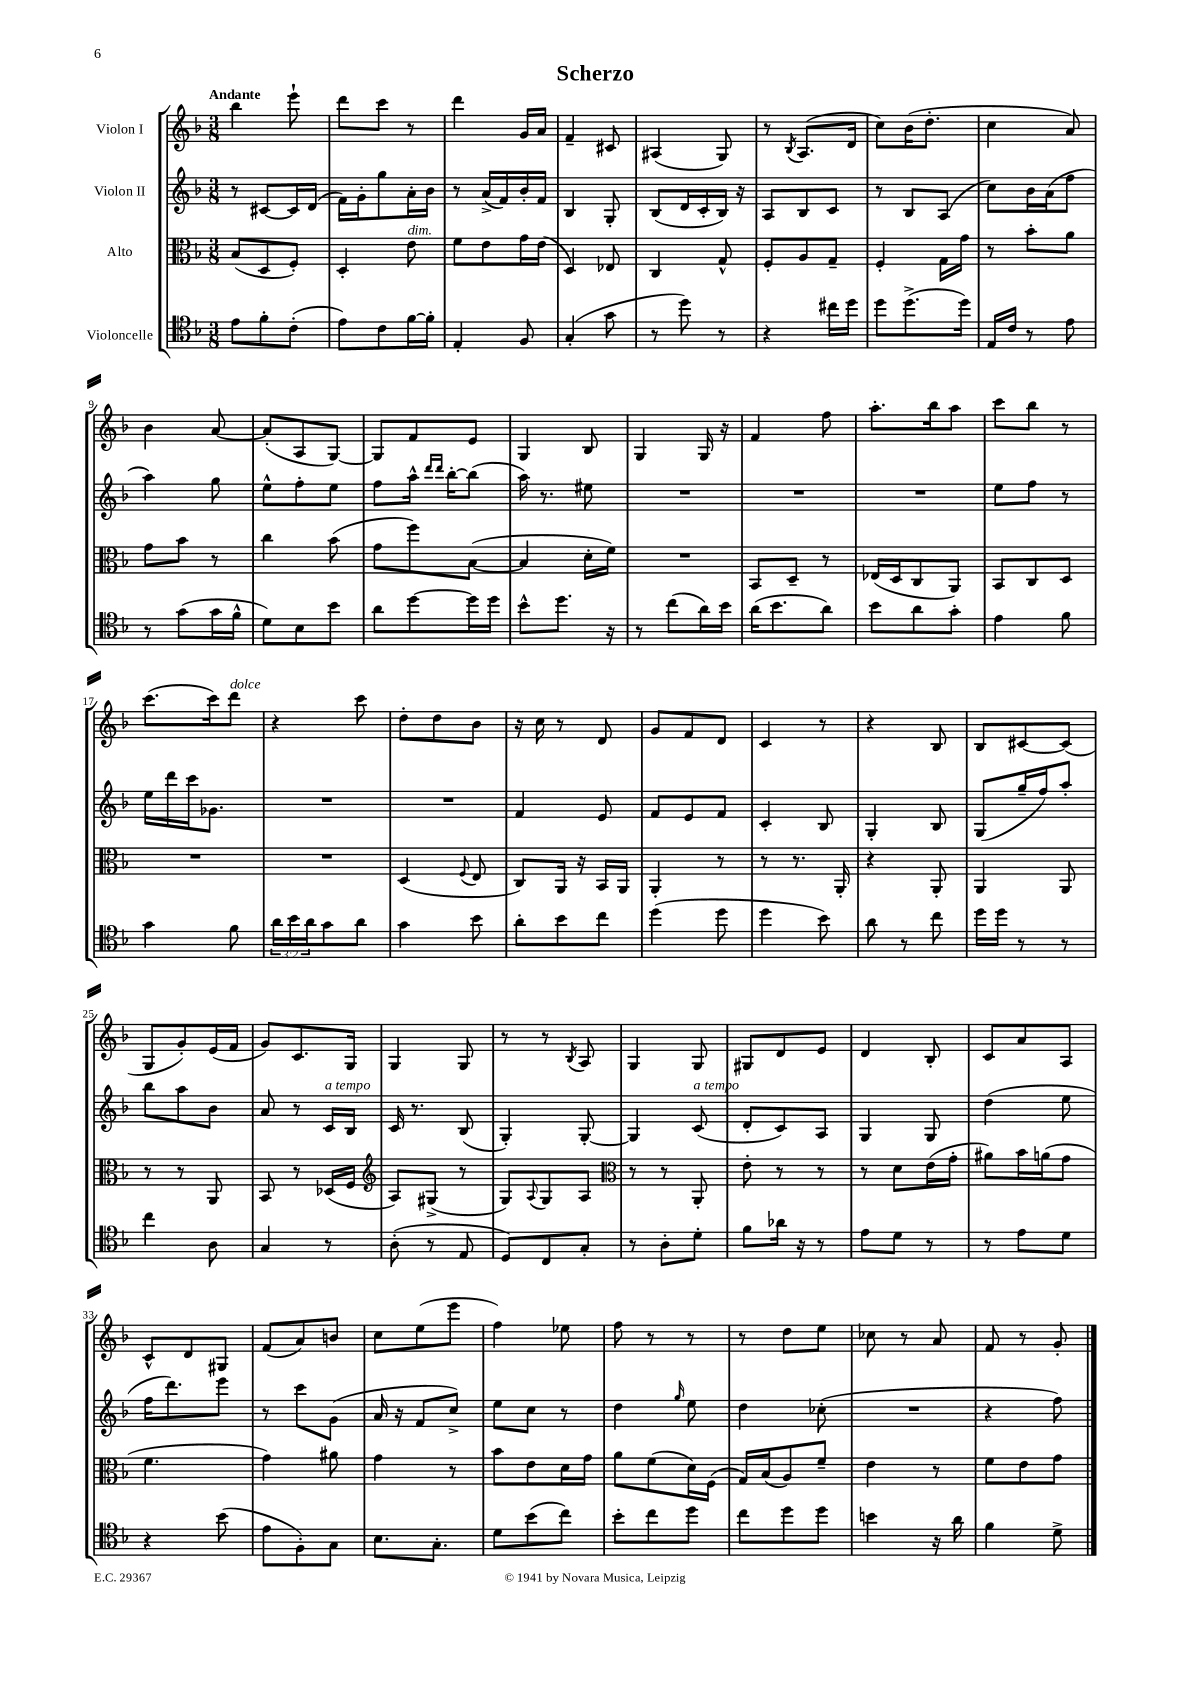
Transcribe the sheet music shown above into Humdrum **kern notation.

**kern	**kern	**kern	**kern
*staff4	*staff3	*staff2	*staff1
*clefC4	*clefC3	*clefG2	*clefG2
*k[b-]	*k[b-]	*k[b-]	*k[b-]
*M3/8	*M3/8	*M3/8	*M3/8
8e	(8B-	8r	4bb-
8f'	8D	[8c#	.
(8c'	8F')	16c#]	8eee`
.	.	(16d	.
=	=	=	=
8e)	4D'	16f)	8ddd
.	.	16g'	.
8c	.	8gg	8ccc
[16f	8e	16a'	8r
16f']	.	16b-	.
=	=	=	=
4E'	8f	8r	4ddd
.	8e	(16a^	.
.	.	16f)	.
8F	16g	16b-'	16g
.	(16e	16f	16a
=	=	=	=
(4G'	4D)	4B-	4f~
8g	8E-	8G'	8c#
=	=	=	=
8r	4C	(8B-	(4A#
8dd)	.	16d	.
.	.	16c'	.
8r	8G^^	16B-)	8G)
.	.	16r	.
=	=	=	=
4r	8F'	8A	8r
.	.	.	8qB-
.	8A	8B-	(8.A
16cc#	8G~	8c	.
16dd	.	.	16d
=	=	=	=
8dd	4F'	8r	8cc)
(8.dd^	.	8B-	(16b-
.	.	.	8.dd'
.	16G	(8A	.
16dd)	16g	.	.
=	=	=	=
16E	8r	8cc)	4cc
16c	.	.	.
8r	8b-'	16b-	.
.	.	(16a	.
8e	8a	8ff	8a)
=	=	=	=
8r	8g	4aa)	4b-
(8g	8b-	.	.
16g	8r	8gg	[8a
16f^^	.	.	.
=	=	=	=
8d)	4cc	8ee^^	(8a']
8B-	.	8ff'	8A
8b-	(8b-	8ee	[8G)
=	=	=	=
8a	8g	8ff	8G]
[8dd	8ff)	16aa^^	8f
.	.	16qqddd	.
.	.	16qqddd	.
.	.	[16bb-'	.
16dd]	([8B-	(8bb-]	8e
16dd	.	.	.
=	=	=	=
8b-^^	4B-]	16aa)	4G
.	.	8.r	.
8.dd	.	.	.
.	16d'	8ee#	8B-
16r	16f)	.	.
=	=	=	=
8r	4.r	4.r	4G
(8cc	.	.	.
16a)	.	.	16G
16b-	.	.	16r
=	=	=	=
(16a	8BB-	4.r	4f
8.b-	.	.	.
.	8D~	.	.
8a)	8r	.	8ff
=	=	=	=
8b-	(16E-	4.r	8.aa'
.	16D	.	.
8a	8C	.	.
.	.	.	16bb-
8g'	8AA)	.	8aa
=	=	=	=
4e	8BB-	8ee	8ccc
.	8C	8ff	8bb-
8f	8D	8r	8r
=	=	=	=
4g	4.r	16ee	(8.ccc
.	.	16ddd	.
.	.	16ccc	.
.	.	8.g-	16ccc)
8f	.	.	8ddd
=	=	=	=
24a	4.r	4.r	4r
24b-	.	.	.
24a	.	.	.
8g	.	.	.
8a	.	.	8ccc
=	=	=	=
4g	(4D	4.r	8dd'
.	.	.	8dd
.	8qqF	.	.
8b-	8E	.	8b-
=	=	=	=
8a'	8C)	4f	16r
.	.	.	16cc
8b-	16AA	.	8r
.	16r	.	.
8cc	16BB-	8e	8d
.	16AA	.	.
=	=	=	=
(4dd	4AA'	8f	8g
.	.	8e	8f
8dd	8r	8f	8d
=	=	=	=
4dd	8r	4c'	4c
.	8.r	.	.
8b-)	.	8B-	8r
.	16AA'	.	.
=	=	=	=
8a	4r	4G'	4r
8r	.	.	.
8cc	8AA'	8B-	8B-
=	=	=	=
16dd	4AA	(8G	8B-
16dd	.	.	.
8r	.	16gg~	[8c#
.	.	16ff)	.
8r	8AA	8aa'	(8c#]
=	=	=	=
4cc	8r	8bb-	8G
.	8r	8aa	8g')
8A	8AA	8b-	(16e
.	.	.	16f
=	=	=	=
4G	8BB-	8a	8g)
.	8r	8r	8.c
8r	(16D-	16c	.
.	16F	16B-	16G
=	=	=	=
*	*clefG2	*	*
(8A'	8A)	16c	4G
.	.	8.r	.
8r	(8G#^	.	.
8E	8r	(8B-	8G
=	=	=	=
8D)	8G)	4G')	8r
.	8qqA	.	.
8C	8G	.	8r
.	.	.	8qB-
8G'	8A	[8G'	8A
=	=	=	=
*	*clefC3	*	*
8r	8r	4G]	4G
8A'	8r	.	.
8d'	8AA'	(8c	8G
=	=	=	=
8f	8e'	8d'	8G#
16a-	8r	8c)	8d
16r	.	.	.
8r	8r	8A	8e
=	=	=	=
8e	8r	4G	4d
8d	8d	.	.
8r	(16e	8G	8B-'
.	16g'	.	.
=	=	=	=
8r	8a#)	(4dd	8c
8e	16b-	.	8a
.	(16a	.	.
8d	8g	8ee	8A
=	=	=	=
4r	4.f	16ff	8c^^
.	.	8.ddd)	.
.	.	.	8d
(8b-	.	8eee	8G#
=	=	=	=
8e	4g)	8r	(8f
8F')	.	8ccc	8a)
8G	8a#	(8g	8b
=	=	=	=
8.B-	4g	16a	8cc
.	.	16r	.
.	.	8f	(8ee
8.G'	.	.	.
.	8r	8cc^)	8eee
=	=	=	=
8d	8b-	8ee	4ff)
(8b-	8e	8cc	.
8cc)	16d	8r	8ee-
.	16g	.	.
=	=	=	=
8b-'	8a	4dd	8ff
8cc	(8f	.	8r
.	.	16qqgg	.
8dd	16d)	8ee	8r
.	(16F	.	.
=	=	=	=
8cc	16G)	4dd	8r
.	(16B-	.	.
8dd	8A)	.	8dd
8dd	8f~	(8cc-'	8ee
=	=	=	=
4b	4e	4.r	8cc-
.	.	.	8r
16r	8r	.	8a
16a	.	.	.
=	=	=	=
4f	8f	4r	8f
.	8e	.	8r
8d^	8g	8ff)	8g'
==	==	==	==
*-	*-	*-	*-
